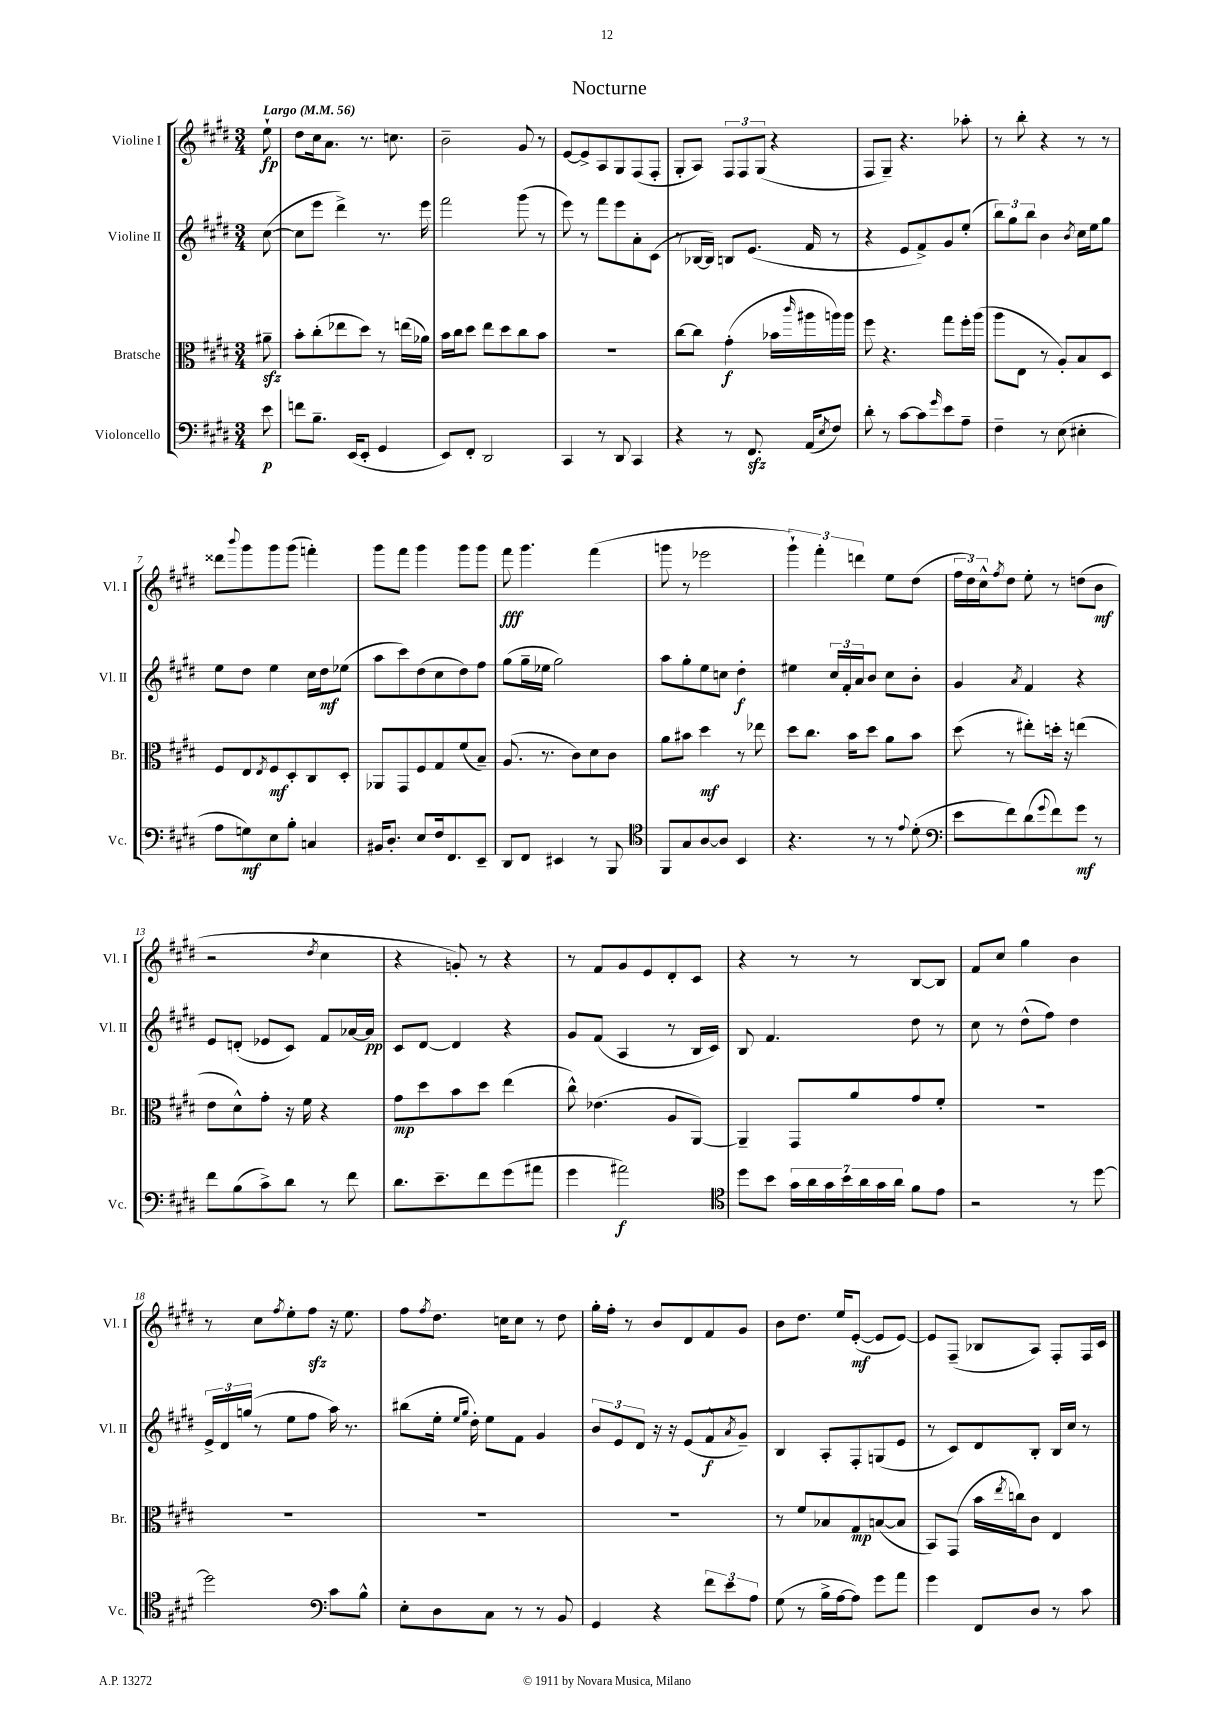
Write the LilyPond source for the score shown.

\header { title = "Nocturne" }
<<
\new StaffGroup <<
\new Staff = "s0" \with { instrumentName = "Violine I" shortInstrumentName = "Vl. I" } {
    \clef treble \key e \major \numericTimeSignature \time 3/4 \partial 8 \tempo "Largo" 4 = 56
    e''8-!\fp |
    dis''8 cis''16 a'8. r8. c''8. |
    b'2-- gis'8 r8 |
    e'8~ e'8-> a8 gis8 fis8( fis8-. |
    gis8-. a8) \tuplet 3/2 { fis8 fis8 gis8( } r4 |
    fis8 gis8--) r4. aes''8-. |
    r8 b''8-. r4 r8 r8 |
    disis'''8 \appoggiatura { b'''8 } gis'''8 gis'''8 gis'''8( f'''4-.) |
    gis'''8 fis'''8 gis'''4 gis'''8 gis'''8 |
    fis'''8\fff gis'''4. fis'''4( |
    g'''8 r8 ees'''2 |
    \tuplet 3/2 { gis'''4-!) fis'''4-. d'''4 } e''8 dis''8( |
    \tuplet 3/2 { fis''16 dis''16) cis''16-^ } \acciaccatura { fis''8 } dis''8 e''8-. r8 d''8( b'8\mf |
    r2 \acciaccatura { dis''8 } cis''4 |
    r4 g'8-.) r8 r4 |
    r8 fis'8 gis'8 e'8 dis'8-. cis'8 |
    r4 r8 r8 b8~ b8 |
    fis'8 cis''8 gis''4 b'4 |
    r8 cis''8 \acciaccatura { fis''8 } e''8-. fis''8\sfz r16 e''8. |
    fis''8 \acciaccatura { fis''8 } dis''8. c''16 c''8 r8 dis''8 |
    gis''16-. fis''16-. r8 b'8 dis'8 fis'8 gis'8 |
    b'8 dis''8. e''16 e'8~-.\mf( e'8 e'8~) |
    e'8 fis8--( bes8 a8) fis8-. fis16 cis'16 \bar "|." |
}
\new Staff = "s1" \with { instrumentName = "Violine II" shortInstrumentName = "Vl. II" } {
    \clef treble \key e \major \numericTimeSignature \time 3/4 \partial 8
    cis''8~( |
    cis''8 e'''8 dis'''4->) r8. e'''16 |
    fis'''2 gis'''8( r8 |
    e'''8) r8 fis'''8 e'''8 a'8-. cis'8( |
    r8 bes16~ bes16) b8 e'8.( fis'16 r8 |
    r4 e'8 fis'8->) gis'8 e''8-.( |
    \tuplet 3/2 { b''8) gis''8 b''8 } b'4 \acciaccatura { b'8 } cis''16 e''16 gis''8 |
    e''8 dis''8 e''4 cis''16 dis''16\mf ees''8( |
    a''8 cis'''8) dis''8( cis''8 dis''8) fis''8 |
    gis''8( gis''16-- ees''16 gis''2) |
    a''8 gis''8-. e''8 c''8 dis''4-.\f |
    eis''4 \tuplet 3/2 { cis''16 fis'16-. a'16 } b'8 cis''8 b'8-. |
    gis'4 \acciaccatura { a'8 } fis'4 r4 |
    e'8 d'8-.( ees'8 cis'8) fis'8 aes'16~ aes'16\pp |
    cis'8 dis'8~ dis'4 r4 |
    gis'8 fis'8( a4 r8 b16 cis'16) |
    b8 fis'4. dis''8 r8 |
    cis''8 r8 dis''8-^( fis''8) dis''4 |
    \tuplet 3/2 { e'16-> dis'16 g''16( } r8 e''8 fis''8 a''16) r8. |
    bis''8( e''16-. \grace { e''16 gis''16 } dis''16-.) e''8 fis'8 gis'4 |
    \tuplet 3/2 { b'8 e'8 dis'8 } r16 r16 e'8( fis'8-^\f \acciaccatura { a'8 } gis'8--) |
    b4 a8-. fis8-. g8( e'8 |
    r8 cis'8) dis'8 b8-. b16 cis''16 r8 \bar "|." |
}
\new Staff = "s2" \with { instrumentName = "Bratsche" shortInstrumentName = "Br." } {
    \clef alto \key e \major \numericTimeSignature \time 3/4 \partial 8
    ais'8--\sfz |
    b'8-. cis''8-.( ees''8 dis''8) r8 e''16( aes'16) |
    b'16 cis''16 dis''8 e''8 dis''8 cis''8 b'8 |
    R2. |
    cis''8~ cis''8 gis'4-.\f( bes'16 \grace { cis'''16 } ais''16 a''16) a''16 |
    fis''8 r4. gis''8 fis''16-. a''16( |
    a''8 e8 r8 a8-.) b8 dis8 |
    fis8 e8 \acciaccatura { e8 } fis8\mf dis8-. cis8 dis8-. |
    aes,8 gis,8 fis8 gis8 fis'8( b8--) |
    a8.( r8. cis'8) dis'8 cis'8 |
    a'8 bis'8 dis''4\mf r8 ees''8 |
    dis''8 cis''8. b'16 dis''8 a'8 b'8 |
    dis''8( r8 eis''8-.) d''16-. r16 e''4( |
    e'8 dis'8-^) gis'8-. r16 fis'16 r4 |
    gis'8\mp dis''8 b'8 dis''8 e''4( |
    cis''8-^) ees'4.( a8 a,8~) |
    a,4-- gis,8 a'8 gis'8 fis'8-. |
    R2. |
    R2. |
    R2. |
    R2. |
    r8 fis'8 bes8 gis8\mp b8~( b8 |
    b,8) gis,8( b'16 \acciaccatura { e''8 } c''16) cis'8 e4 \bar "|." |
}
\new Staff = "s3" \with { instrumentName = "Violoncello" shortInstrumentName = "Vc." } {
    \clef bass \key e \major \numericTimeSignature \time 3/4 \partial 8
    e'8\p |
    f'8 b8.-- e,16( e,8-. gis,4 |
    e,8) fis,8-. dis,2 |
    cis,4 r8 dis,8 cis,4 |
    r4 r8 fis,8.\sfz a,16( \acciaccatura { e8 } fis8) |
    dis'8-. r8 cis'8~ cis'8 \grace { gis'16 } e'8 a8-- |
    fis4-- r8 e8( eis4-. |
    a8 g8\mf) e8 b8-. c4 |
    bis,16 dis8.-. e8 fis16 fis,8. e,8-- |
    dis,8 fis,8 eis,4 r8 b,,8 |
    \clef tenor fis,8 gis8 a8~ a8 b,4 |
    r4. r8 r8 \appoggiatura { e'8 } dis'8-.( |
    \clef bass e'8 fis'8) dis'8( \appoggiatura { gis'8 } fis'8) gis'8\mf r8 |
    fis'8 b8( cis'8->) dis'8 r8 fis'8 |
    dis'8. e'8.-- fis'8 gis'8( ais'8 |
    gis'4 ais'2\f) |
    \clef tenor dis''8 b'8 \tuplet 7/4 { gis'16 a'16 gis'16 b'16 a'16 gis'16 a'16 } fis'8 e'8 |
    r2 r8 dis''8~ |
    dis''2 \clef bass cis'8 b8-^ |
    e8-. dis8 cis8 r8 r8 b,8 |
    gis,4 r4 \tuplet 3/2 { fis'8 e'8 a8 } |
    gis8( r8 b16-> a16~ a8) gis'8 a'8 |
    gis'4 fis,8 dis8 r8 cis'8 \bar "|." |
}
>>
>>
